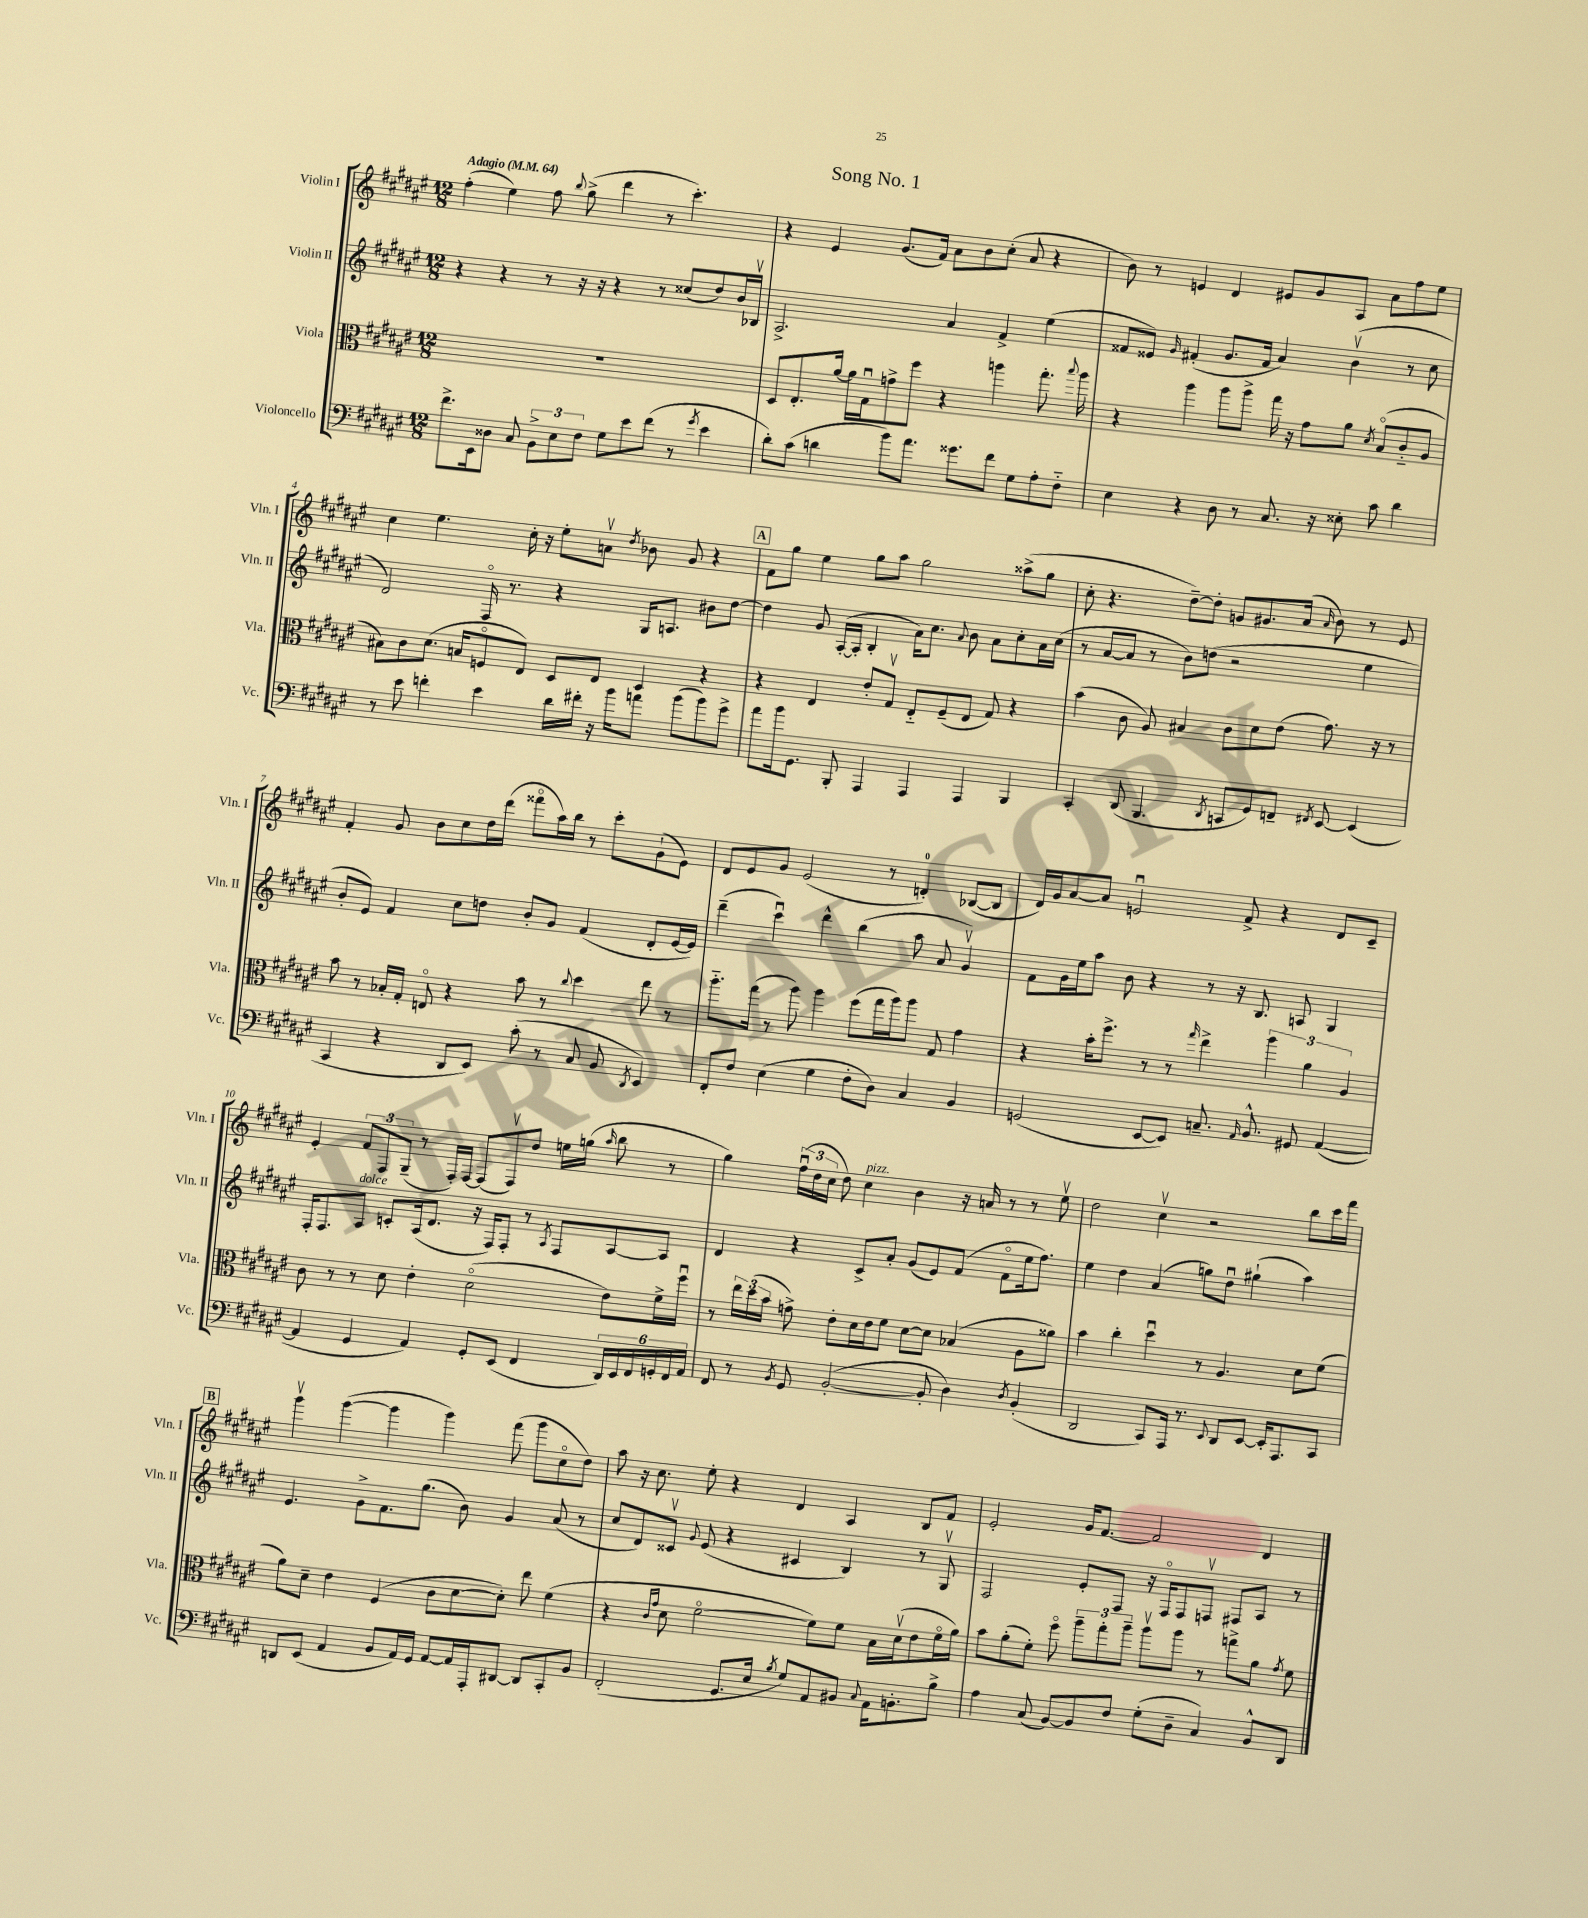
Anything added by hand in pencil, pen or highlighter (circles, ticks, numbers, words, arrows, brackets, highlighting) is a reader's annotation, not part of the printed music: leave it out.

**kern	**kern	**kern	**kern
*staff4	*staff3	*staff2	*staff1
*clefF4	*clefC3	*clefG2	*clefG2
*k[f#c#g#d#a#e#]	*k[f#c#g#d#a#e#]	*k[f#c#g#d#a#e#]	*k[f#c#g#d#a#e#]
*M12/8	*M12/8	*M12/8	*M12/8
*MM64	*MM64	*MM64	*MM64
8.f#^	1.r	4r	(4ff#'
16EE#	.	.	.
8D##	.	4r	4ee#)
8C#	.	.	.
12BB^	.	8r	8ff#
12E#	.	.	.
.	.	.	8qqbb
.	.	16r	(8gg#^
12F#	.	.	.
.	.	16r	.
8G#	.	4r	4ddd#
8e#	.	.	.
(8f#	.	8r	8r
8r	.	(8cc##	4.ccc#')
8qg#	.	.	.
4e#	.	8dd#)	.
.	.	16b	.
.	.	16B-v	.
=	=	=	=
8d#')	8D#	2.A#^	4r
(8c#	8.E#'	.	.
4d	.	.	4e#
.	[16a#	.	.
.	16a#]	.	.
.	16G#u	.	.
8b)	8g^	.	(8.g#
8.a#	8ff#	.	.
.	.	.	16f#)
.	4r	4a#	8a#
8.g##	.	.	.
.	.	.	8b
8f#	4aa	4f#^	(8cc#'
8G#	.	.	8a#
8A#'	8.gg#'	(4ee#	4r
8F#'~	.	.	.
.	8qqbb	.	.
.	16aa	.	.
=	=	=	=
4E#	4r	8f##	8b)
.	.	8e##)	8r
.	.	16qqg#	.
4r	4aa#	(4f#'	4e
8D#	8aa#	8.g#	4d#
8r	8aa#^	.	.
.	.	16f#	.
8.C#	16gg#	4a#)	8e#
.	16r	.	.
.	8g#	.	8g#
16r	.	.	.
8E##'	8a#	(4bv	8A#
.	8qd#	.	.
8c#	(8Bo	.	8a#
4d#	8c#'~	8r	8ff#
.	8A#	8cc#	8ee#
=	=	=	=
8r	8B#)	2d#)	4cc#
8e#	8c#	.	.
4f'	(8.d#	.	4.ee#
.	16B	.	.
4e#	8Fo	16F#o	.
.	.	8.r	.
.	8E#)	.	16cc#'
.	.	.	16r
16d#	8D#	4r	8ee#'
16f#'	.	.	.
16r	8E#	.	8av
16b	.	.	.
.	.	.	8qdd#
8a	4D#	16G#	8b-
.	.	8.A	.
(8b	.	.	8g#
8b)	4r	8b#	4r
8g#^	.	[8dd#	.
=	=	=	=
8a#	4r	4dd#]	8f#
16b	.	.	8gg#
8.GG#	.	.	.
.	4E#	8g#	4ee#
8BBB'	.	([16A#'	.
.	.	16A#']	.
4AAA#	8e#'	4B'	8gg#
.	8G#v	.	8aa#
4AAA#	8E#'~	16a#)	2gg#
.	.	8.cc#	.
.	(8F#~	.	.
.	.	8qqa#	.
4AAA#	8E#	8b	.
.	8G#)	8a#	.
4BBB	4r	8cc#'	(8aa##^
.	.	16a#	8gg#
.	.	(16cc#	.
=	=	=	=
4CC#'	(4b	8r	8cc#'
.	.	[8a#	4.r
(8DD#	8c#	8a#]	.
4.BBB	8A#)	8r	.
.	4B#	8b)	[8dd#~)
.	.	(8dd	8dd#']
8qDD#	.	.	.
8CC	8c#	2r	8g
8GG#)	8d#	.	8.g#
8FF~	(8e#	.	.
.	.	.	(16a#
8qFF#	.	.	16qqa#
[8EE#	8.g#)	.	8b)
(4EE#]	.	4ee#	8r
.	16r	.	.
.	8r	.	8e#
=	=	=	=
4CC#	8b	8b'	4f#'
.	8r	8e#)	.
4r	16B-'	4f#	8g#
.	16G#'	.	.
.	8Eo	.	8b
8DD#	4r	8cc#	8cc#
8EE#)	.	8dd	16dd#
.	.	.	(16ddd#
(8c#'	8b	8b'	8fff##o
8r	8r	8g#	16aa#)
.	.	.	16bb
.	8qqcc#	.	.
8C#	4dd#	(4f#	8r
8BB	.	.	8ccc#'
8qDD#	.	.	.
4EE#)	8ee#	8d#'	(8g#`
.	8r	[16e#	8e#)
.	.	16e#])	.
=	=	=	=
8FF#'	8.aa#'~	(4ddd#~	8d#
8F#	.	.	8e#
.	(16gg#	.	.
(4E#	8r	4ccc#u)	8g#
.	8aa#)	.	(2e#
4G#	4aa#	4ddd#^^	.
8F#'	(8ff#	(4bb	.
8D#)	16gg#	.	8r
.	16aa#)	.	.
4C#	8aa#	8aa#	4d')
.	8G#	8a#	.
4BB	4g#	4g#v)	([8B-
.	.	.	8B-]
=	=	=	=
(2GG	4r	8f#	16d#)
.	.	.	16g#
.	.	16g#	[8a#
.	.	16ee#	.
.	16b'	8aa#	8a#]
.	8.ff#^	.	.
.	.	8b	2eu
[8EE#	8r	4r	.
8EE#])	8r	.	.
.	16qqgg#	.	.
8.C~	4ee#^	8r	.
.	.	16r	8f#^
16qqAA#	.	.	.
8.BB^^	.	8.B	.
.	6aa#	.	4r
8GG#	.	8A	.
.	6a#	.	.
([4AA#	.	4G#	8d#
.	6A#	.	.
.	.	.	8c#~
=	=	=	=
4AA#]	8c#	16F#'	4e#'
.	.	8.F#	.
.	8r	.	.
4GG#	8r	8A#	12f#
.	.	.	12F#
.	8d#	8c'	.
.	.	.	(12G#~
4AA#)	4e#'	(16A#	8r
.	.	8.d#	.
.	.	.	16F#')
.	.	.	[16F#
8GG#'	(2d#o	16r	(8F#]
.	.	16F#)	.
(8EE#	.	8F#'	8F#v)
4FF#	.	8r	8dd#
.	.	8qA#	.
.	.	8F#	16ee
.	.	.	(16gg
.	.	.	16qqaa#
24DD#)	8e#)	[8A#	8bb
24EE#	.	.	.
24FF#	.	.	.
24GG'	16f#^	8A#]	8r
24FF#	.	.	.
.	16ff#u	.	.
24AA#	.	.	.
=	=	=	=
8FF#	8r	4d#	4gg#)
8r	24ee#	.	.
.	(24dd#	.	.
.	24b	.	.
8qBB	.	.	.
8GG#	8g^)	4r	(24ff#u
.	.	.	24dd#
.	.	.	24cc#
([2BB'	8e#'	.	8dd#)
.	16d#	8c#^	4cc#
.	16e#	.	.
.	8f#	8a#'	.
.	[8d#	(8g#	4b
8BB']	8d#]	8e#)	.
4D#)	(4B-	(8f#	16r
.	.	.	16a
.	.	8f#o	8r
8qD#	.	.	.
(4BB'	8A#	16ee#	8r
.	.	8.ff#)	.
.	8a##)	.	8ee#v
=	=	=	=
2DD#	4b	4ee#	2dd#
.	4cc#'	4dd#	.
8CC#)	4dd#u	(4a#	4cc#v
16AAA#	.	.	.
8.r	.	.	.
.	8r	8gg)	2r
8qqEE#	.	.	.
8DD#	4.A#	8dd#u	.
[8EE#	.	(4gg#`	.
16EE#']	.	.	.
8.AAA#	.	.	.
.	8d#	4aa#)	8bb
8CC#	(8f#	.	16ccc#
.	.	.	16fff#
=	=	=	=
8DD	8a#)	4.e#	4ggg#v
(8EE#	8d#~	.	.
4AA#	4e#	.	([4ggg#
.	.	8g#^	.
8BB	(4F#	8.f#	4ggg#]
16AA#)	.	.	.
16GG#	.	(8.gg#	.
[8AA#	8c#	.	4ggg#)
16AA#]	[8d#	8b)	.
16AAA#'	.	.	.
[8DD#	8d#'])	4g#	(8fff#
8DD#]	8ee#	.	8ggg#
8CC#'	(4f#	(8a#	8cc#o
8BB	.	8r	8dd#)
=	=	=	=
(2FF#'	4r	8cc#	8aa#
.	.	8d#)	16r
.	.	.	8.cc#
.	16qqc#	.	.
.	16qqg#	.	.
.	8d#	8c##v	.
.	.	8qqg#	.
.	[2f#o	(8e#	8ee#'
8.GG#	.	4r	4r
16E#	.	.	.
8qB	.	.	.
8G#)	.	4c#	4d#
8AA#	8f#])	.	.
8BB#	8f#	4B)	4A#
8qqC#	.	.	.
16AA#	16B	.	.
8.BB'	(16d#v	.	.
.	8e#	8r	8B
8B^	16f#o	8G#v	8f#
.	16a#)	.	.
=	=	=	=
4A#	8b	2F#	2e#'
.	(8a#'	.	.
(8C#	8f#')	.	.
[8BB)	8ff#o	.	.
8BB]	12aa#~	8e#'	16g#
.	.	.	[8.f#
.	12gg#'	.	.
8F#	.	8F#	.
.	12aa#~	.	.
(8G#'	8aa#v	16r	2f#]
.	.	16F#o	.
8D#~	8aa#	8F#	.
4C#)	8r	8Fv	.
.	8gg^	8F#	.
8BB^^	8a#	8A#	4d#
.	8qg#	.	.
8DD#	8f#	8r	.
==	==	==	==
*-	*-	*-	*-
